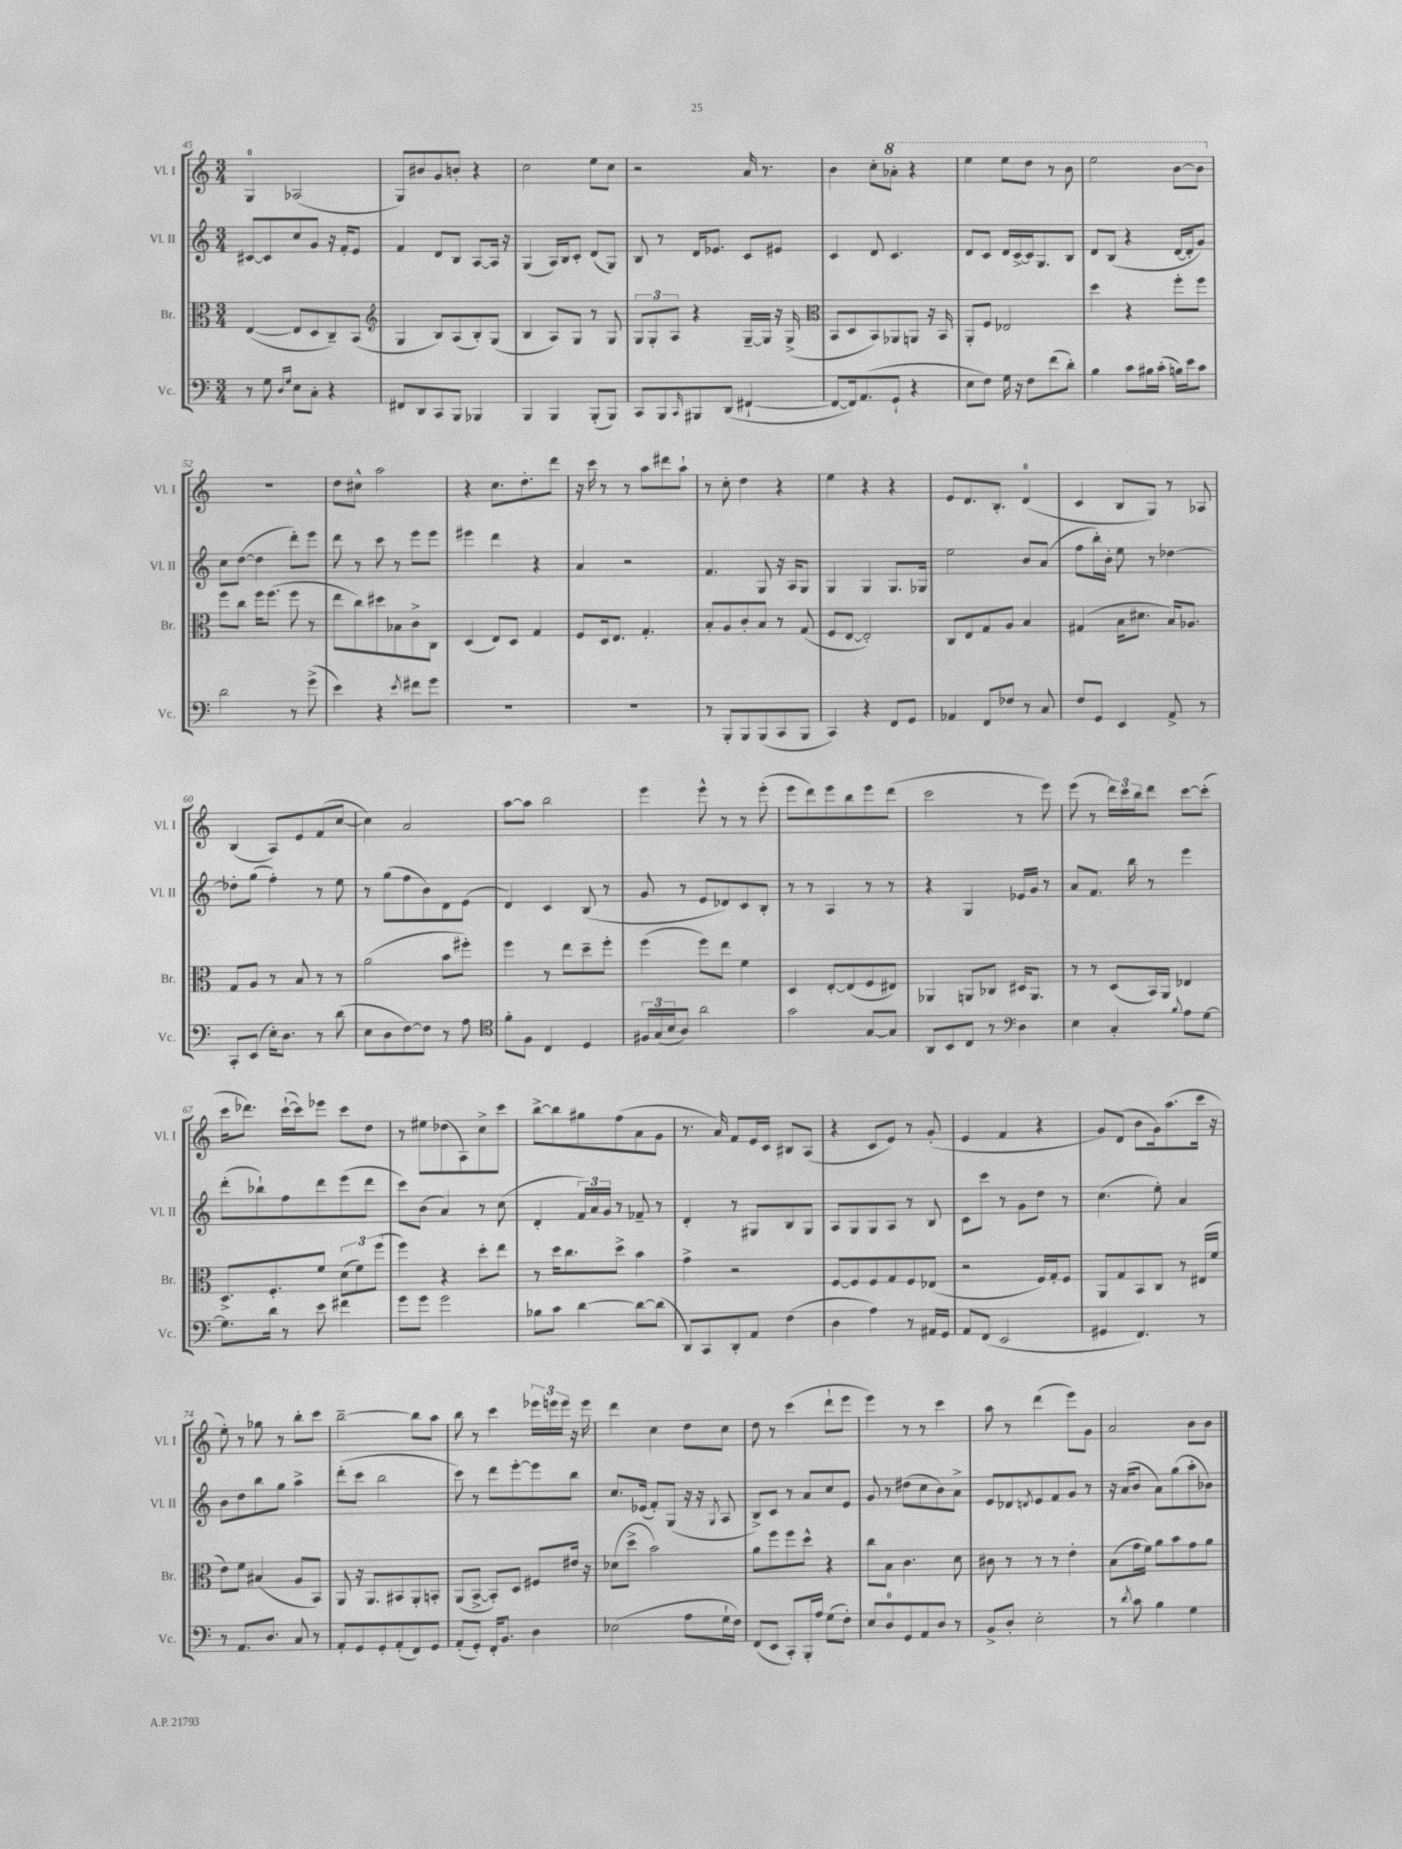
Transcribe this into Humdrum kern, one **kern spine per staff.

**kern	**kern	**kern	**kern
*staff4	*staff3	*staff2	*staff1
*clefF4	*clefC3	*clefG2	*clefG2
*k[]	*k[]	*k[]	*k[]
*M3/4	*M3/4	*M3/4	*M3/4
8r	([4E	[8c#	4G
8G	.	8c#]	.
16qqD	.	.	.
16qqG	.	.	.
8E	8E]	8cc	(2A-
8C'	8D	8g	.
4r	8C~)	16r	.
.	.	16f'	.
.	(8BB	8e	.
=	=	=	=
*	*clefG2	*	*
8FF#	4G	4f	8G)
8DD	.	.	8b#
8CC	8B)	8d	8g
8BBB	(8A	8B	8b'
4BBB-	8B')	[8A	4r
.	(8G	16A]	.
.	.	16r	.
=	=	=	=
4BBB	4B	(4G	2cc
4BBB	8A)	16A)	.
.	.	16B	.
.	8G	8c'	.
(8BBB'	8r	(8d	8ee
8BBB)	8G	8G)	8cc
=	=	=	=
8CC	12G	8B	2r
.	12G'	.	.
8BBB	.	8r	.
.	12A	.	.
16qqCC	.	.	.
8BBB#	4r	16d	.
.	.	8.e-	.
(8DD	.	.	.
[4FF#`	[16G~	8c	16a
.	16G]	.	8.r
.	16r	8e#	.
.	(16G^	.	.
=	=	=	=
*	*clefC3	*	*
8FF#_	8BB	4c	4b
16FF#])	8D	.	.
(8.AA	.	.	.
.	8BB)	8d	8cc'
8GG`	8AA-	4.c	8aa-'
4r	8AA	.	4r
.	16r	.	.
.	16BB	.	.
=	=	=	=
8E	8AA'	8d	4eee
8F)	8F	8c	.
16G	2E-	16d	8eee
16r	.	[16c^	.
8F	.	16c]	8ddd
.	.	8.G	.
(8f	.	.	8r
8d')	.	8B	8bb
=	=	=	=
4B	4dd	8d	2eee
.	.	(8B	.
8c	4r	4r	.
16B#	.	.	.
(16c'	.	.	.
16B)	8ff'	[16d	[8bb
16e	.	16d']	.
8c	8ff	8g)	8bb]
=	=	=	=
2d	8ff	8cc	2.r
.	8cc	([8dd	.
.	16ff	4dd]	.
.	(8.ff	.	.
8r	8ff	8ddd')	.
(8g^	8r	8eee	.
=	=	=	=
4e)	8ee	8ddd	8dd
.	8cc)	8r	8cc#^^
4r	8dd#	8ccc	2aa
.	8B-	8r	.
8qe	.	.	.
8f#	8c^	8eee	.
8g	8C	8eee	.
=	=	=	=
2.r	(4D	4eee#	4r
.	8E)	4ddd	8.cc
.	8D	.	.
.	.	.	8.dd'
.	4G	4r	.
.	.	.	8ddd
=	=	=	=
2.r	8F	4a	16r
.	.	.	16ccc
.	16D	.	8r
.	8.E	.	.
.	.	2r	8r
.	4.G'	.	8aa
.	.	.	8ddd#
.	.	.	8aa`
=	=	=	=
8r	8B'	4.f	8r
8BBB'	8A	.	8cc'
8BBB	8c'	.	4dd
(8BBB	8B	8G	.
8CC	8r	16r	4r
.	.	16A	.
8BBB	(8G	8G	.
=	=	=	=
4CC)	8F	4G	4ee
.	[8E	.	.
4r	2E'])	4G	4r
8FF	.	8.G	4r
8GG	.	.	.
.	.	16G-	.
=	=	=	=
4AA-	8C	2ee	8e
.	8E	.	8.d
8FF	8G	.	.
.	.	.	8.B'
8F-	8A	.	.
8r	4B	8b	(4d
8C	.	(8a	.
=	=	=	=
8F	(4G#	8ff	4c
8GG	.	16bb')	.
.	.	16b'	.
4EE	16B	8ee	8B
.	8.d#	.	.
.	.	8r	8G)
8AA^	16B)	[4dd-	8r
.	8.A-	.	.
8r	.	.	8A-
=	=	=	=
8CC'	8G	8dd-']	(4B
(8EE	8A	(8gg	.
16E')	8r	4ff')	8A)
8.D	.	.	.
.	8B	.	8e
8r	8r	8r	(8f
(8d	8r	8ee	[8cc
=	=	=	=
8E	(2a	8r	4cc])
8D	.	(8gg	.
[8F)	.	8ff	2a
8F]	.	8b)	.
8r	8b	8d	.
8A	8ff#')	(8e	.
=	=	=	=
*clefC4	*	*	*
8f'	4ff	4d)	[8aa
8F	.	.	8aa]
4C	8r	4c	2bb
.	8ee	.	.
4D	8dd~	(8B	.
.	8ff'	8r	.
=	=	=	=
24F#	(4ff	8g	4eee
(24G	.	.	.
24B	.	.	.
8A)	.	8r	.
2a	8ff)	8e	8eee^^
.	8ee	8d-)	8r
.	4f	8c	8r
.	.	8B'	(8eee'
=	=	=	=
2g	4D	8r	8eee
.	.	8r	8ddd)
.	[8E'	4A	8eee
.	(8E]	.	8bb
[8G	8F	8r	8eee
8G]	8E#)	8r	(8ddd
=	=	=	=
8AA	4AA-	4r	2ccc
8BB	.	.	.
8C	8AA	4G	.
8r	8C-	.	.
*clefF4	*	*	*
4D	16D#	16e-	8r
.	8.AA	16g	.
.	.	8r	8eee)
=	=	=	=
4E	8r	8a	(8eee
.	8r	8.f	8r
4C'	(8D	.	24ddd)
.	.	.	24ccc
.	.	16bb	.
.	.	.	24bb
.	16BB)	8r	8ddd
.	16AA	.	.
8qqB	.	.	.
8A	4E-	4eee	[8ccc
[8G	.	.	(8ccc']
=	=	=	=
8.G]	8.D^	(8ddd'	16ccc
.	.	.	8.ddd-)
.	.	8bb-`)	.
16d	8.F'	.	.
8r	.	8ff	([16ccc`
.	.	.	16ccc])
8e	8f	8ddd	8eee-
4f#	(12d	(8eee	8ccc
.	12f)	.	.
.	.	8ddd	8dd
.	(12ff	.	.
=	=	=	=
8g	4ff)	8ccc)	8r
8g	.	(8b	8ee#
2g	4r	4a)	(8dd-
.	.	.	8A)
.	8dd'	8r	8cc^
.	8ee	(8cc	8ccc
=	=	=	=
8B-	8r	4d'	[8bb^
8c	16dd	.	8bb]
.	8.cc	.	.
[4d	.	24f)	8gg#
.	.	24a	.
.	.	24g	.
.	8dd^	8r	(8ff
8d_	4b	8f-~	8a
(8d]	.	8r	8g
=	=	=	=
8DD)	4g^	4d'	8.r
8CC	.	.	.
.	.	.	16a)
8DD'	2r	8r	8f
8AA	.	8G#	16e
.	.	.	16c
(4F	.	8B	8B#
.	.	8G#	(8A
=	=	=	=
4D	[8F	8A	4r
.	8F]	8G	.
4A)	8F	8G	8c
.	8G	8A	8e)
8r	8F	8r	8r
16AA#	(8E-	8B	(8g'
16GG	.	.	.
=	=	=	=
8AA	2r	8c	4e
(8FF	.	8ccc	.
2EE	.	8r	4f
.	.	8g	.
.	16F)	8dd	4r
.	16G'	.	.
.	8F	8r	.
=	=	=	=
4GG#	8AA	(4.cc	8g)
.	8G	.	(8d
4.FF)	8BB	.	8b
.	8C	8ee')	16g)
.	.	.	(8.aa
.	8r	4a	.
8r	(16E#	.	16ccc
.	16f	.	16r
=	=	=	=
8r	8e)	8b	8ee')
8.AA	8f	8dd	8r
.	(4B#	8bb	8gg-
8.D	.	.	.
.	.	8gg	8r
8C	8A	4aa^	8bb'
8r	8BB)	.	8ccc
=	=	=	=
8AA'	8AA	(8ddd'	[2bb~
8GG	16r	8ccc	.
.	8.AA	.	.
8GG'	.	2bb	.
(8AA'	8BB#	.	.
8FF)	8AA'	.	8bb]
8GG	8BB'	.	8aa
=	=	=	=
(8AA'	(8AA	8ccc)	8bb
8GG')	[8BB^	8r	8r
16FF'	8BB'])	8ddd	4ccc
8.BB	.	.	.
.	8D	[8eee'	.
4D	8F#	8eee]	24eee-
.	.	.	24eee
.	.	.	24eee
.	16e#	8bb	16r
.	16r	.	16eee
=	=	=	=
(2E-	(8d-	8.cc	4ddd
.	8dd^	.	.
.	.	(16e-	.
.	2b)	8f')	4cc
.	.	(8G	.
8A	.	16r	8dd
.	.	16r	.
.	.	8qG	.
16G`	.	8A	8cc
16F)	.	.	.
=	=	=	=
(8FF	8a	8B^)	8dd
8EE	8ff	8c	8r
8CC')	8ff	8r	(4ccc
16BBB'	8dd^^	8a	.
16A	.	.	.
(8G	4r	8cc	8ddd`
8F')	.	8e	8eee
=	=	=	=
8E	8cc	8g	4eee)
8D	8B	8r	.
8GG	4.c	(8dd#	8r
8AA	.	8cc	8r
8D	.	8b)	4ccc
8r	8d	8a^	.
=	=	=	=
8BB^	8c#	8e	8aa
8D'	8r	8d-	8r
.	.	8qd	.
2E'	8r	8e	(4ddd
.	8r	8f	.
.	4e'	8g	8eee)
.	.	8r	8g
=	=	=	=
8r	(8B	16r	2a
.	.	(16a	.
8qd	.	.	.
8c	16g	8b	.
.	16f)	.	.
4B	8a	8a)	.
.	8b	(8gg	.
4G	8g	8aa'	8b
.	8a	8b-)	8b
==	==	==	==
*-	*-	*-	*-
